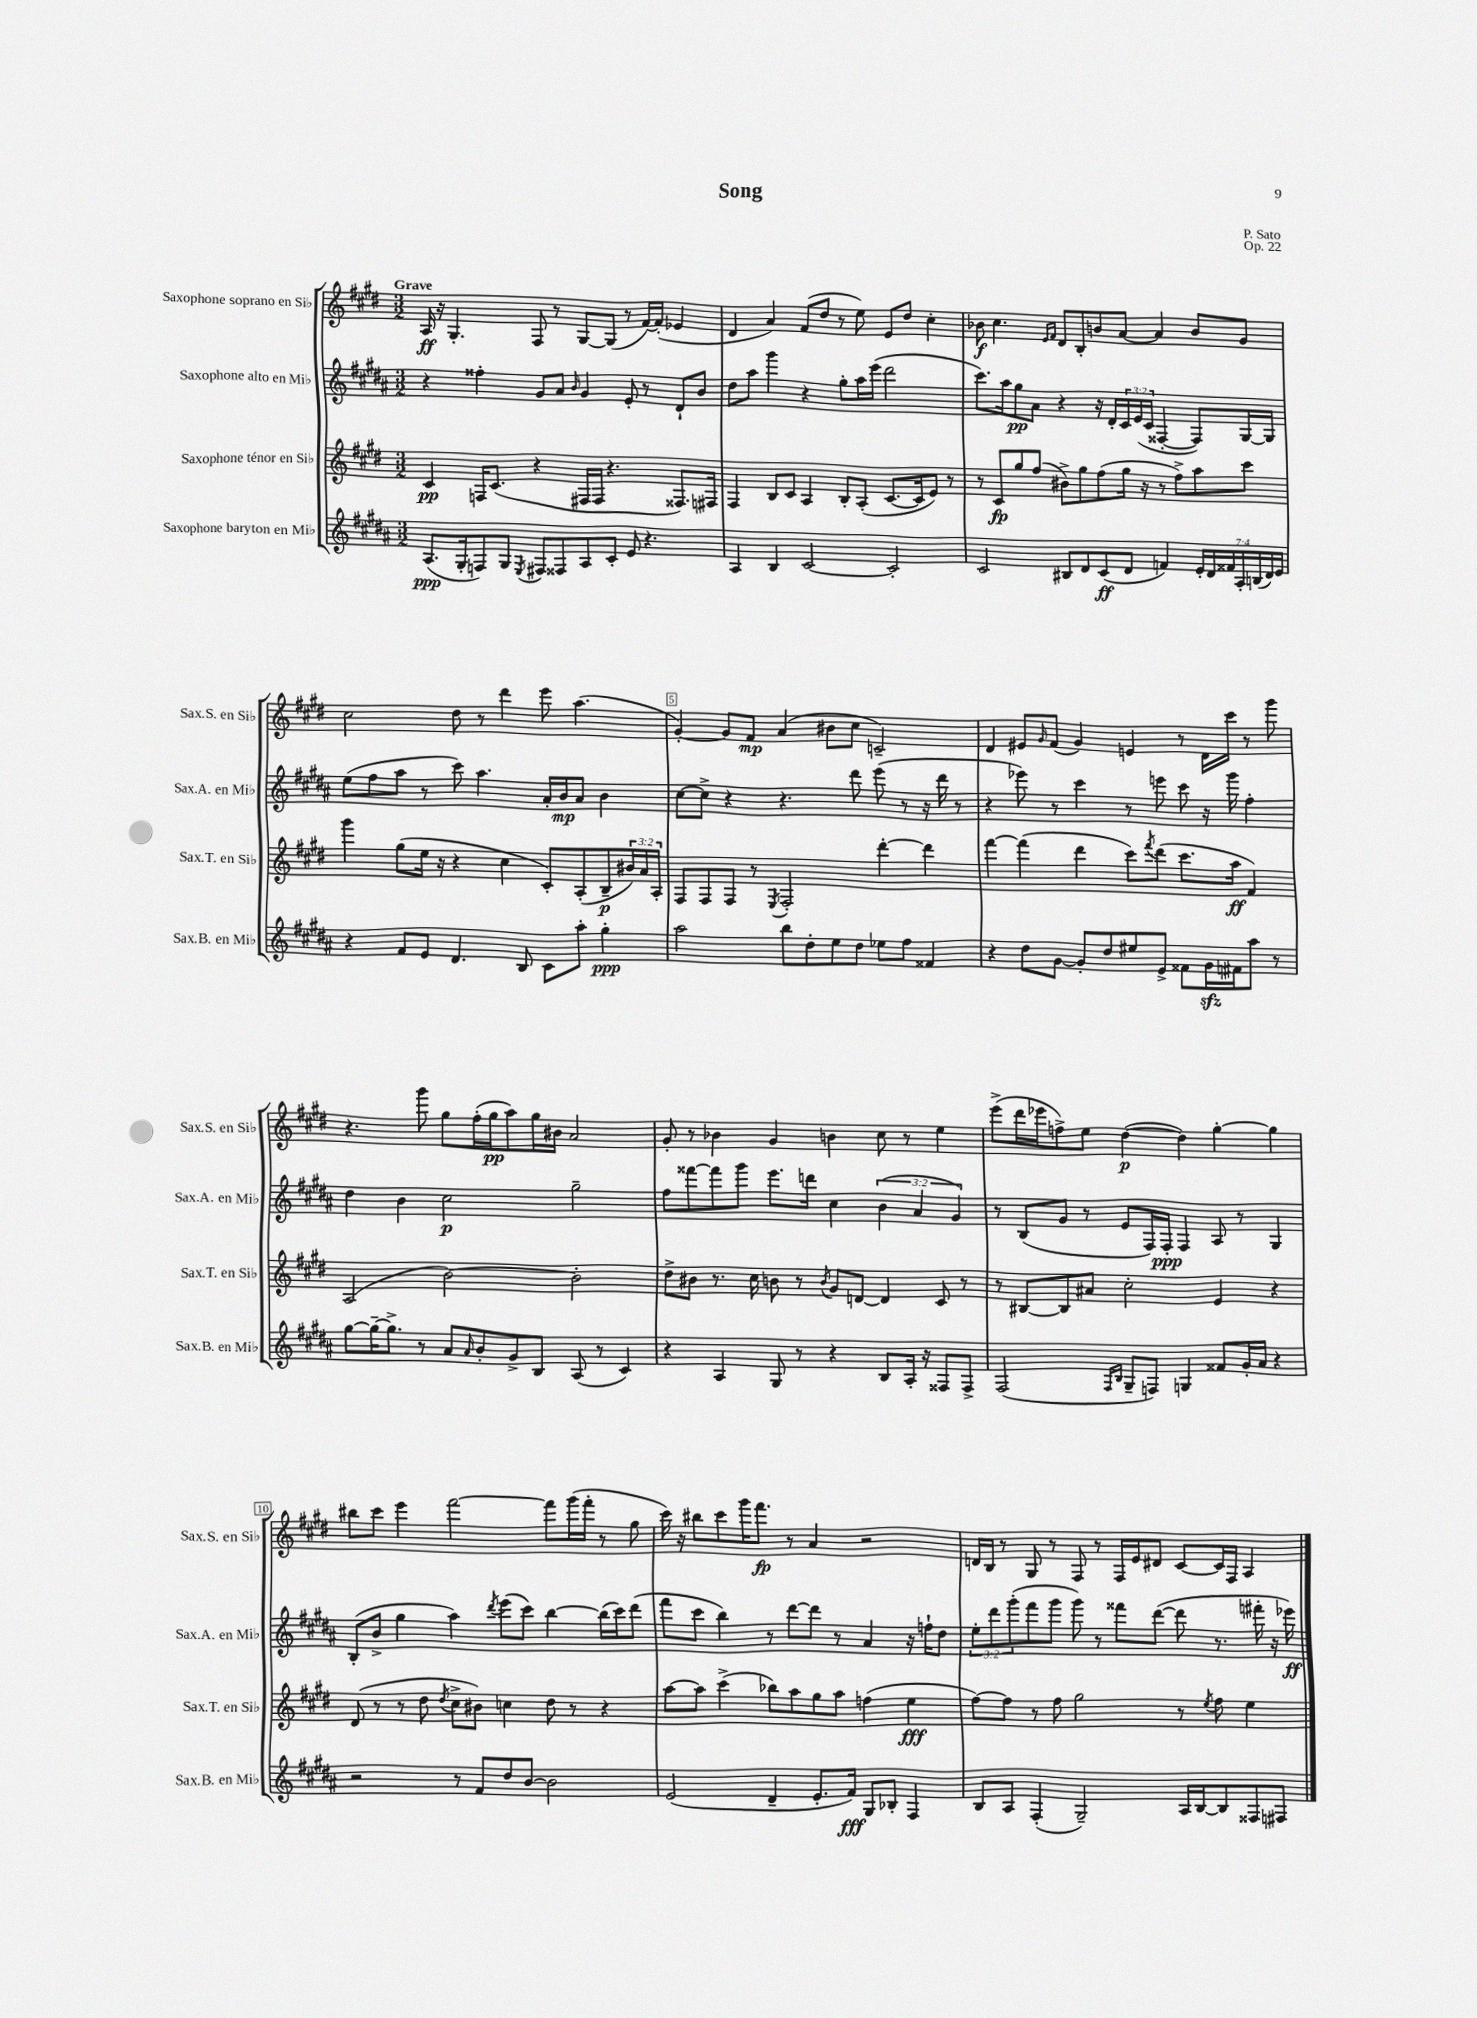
\header { title = "Song" composer = "P. Sato" opus = "Op. 22" }
<<
\new StaffGroup <<
\new Staff = "s0" \with { instrumentName = "Saxophone soprano en Sib" shortInstrumentName = "Sax.S. en Sib" } {
    \clef treble \key e \major \numericTimeSignature \time 3/2 \tempo "Grave"
    a16\ff r16 gis4.-. fis8 r8 gis8~ gis8( r8 fis'16~) fis'16-.( ees'4 |
    dis'4 a'4) fis'8( dis''8 r8 e''8) e'8 dis''8 cis''4-. |
    bes'8\f cis''4. \grace { e'16 fis'16 } dis'8 b8-. b'8 a'8~ a'4 b'8 gis'8 |
    cis''2 dis''8 r8 dis'''4 e'''8 a''4.( |
    gis'4~-.) gis'8 fis'8\mp a'4( bis'8 cis''8 c'2--) |
    dis'4 eis'8 \grace { gis'16 } fis'8( gis'4) e'4 r8 dis'16 cis'''16 r8 gis'''8 |
    r4. gis'''8 gis''8 fis''16-.( gis''16\pp a''8) gis''16 bis'16 a'2 |
    gis'8-. r8 bes'4 gis'4 b'4 cis''8 r8 e''4 |
    e'''8->( dis'''16 ees'''16 f''8->) e''8 dis''4~\p( dis''4) gis''4~-. gis''4 |
    bis''8 cis'''8 e'''4 fis'''2~ fis'''8 gis'''16( fis'''16-. r8 gis''8 |
    cis'''16) r16 bis''8 cis'''8 gis'''16 fis'''8.\fp r8 a'4 r2 |
    d'16 b16 r8 gis8 r8 fis8 r8 fis16 e'16 dis'8 cis'8~ cis'16 fis16 a4 \bar "|." |
}
\new Staff = "s1" \with { instrumentName = "Saxophone alto en Mib" shortInstrumentName = "Sax.A. en Mib" } {
    \clef treble \key b \major \numericTimeSignature \time 3/2 \override Staff.TupletNumber.text = #tuplet-number::calc-fraction-text
    r4 fisis''4-. gis'8 ais'8 \grace { b'16 } gis'4 e'8-. r8 dis'8-! b'8 |
    dis''8 ais''8 gis'''4 r4 gis''8-. ais''16 e'''16( dis'''2 |
    cis'''8.) ais''16 gis''8\pp ais'8 r4 r16 dis'16-. \tuplet 3/2 { cis'16 e'16( cis'16 } fisis4~-. fisis8) gis16~ gis16 |
    e''8( fis''8 ais''8 r8 cis'''8) ais''4. ais'16-. b'16\mp ais'8 b'4 |
    cis''8~ cis''8-> r4 r4. dis'''8 e'''8( r8 r16 dis'''16 r8 |
    r4 ees'''8) r8 cis'''4 r8 e'''8 cis'''8 r16 gis'''16 fis''4-. |
    dis''4 b'4 cis''2\p gis''2-- |
    fis''8 fisis'''8~ fisis'''8 gis'''8 e'''8. d'''16 cis''4 \tuplet 3/2 { b'4( ais'4 gis'4) } |
    r8 b8( gis'8 r8 e'8 fis16) fis16-.\ppp fis4 ais8 r8 gis4 |
    b8-.( b'8-> gis''4 ais''4) \acciaccatura { dis'''8 } e'''8( cis'''8) b''4~ b''16( cis'''16) dis'''8( |
    fis'''8 cis'''8 b''4) r8 dis'''8~ dis'''8 r8 ais'4 r16 f''16-! dis''8 |
    \tuplet 3/2 { e''8-. dis'''8 gis'''8-.( } fis'''8 gis'''8 gis'''8) r8 fisis'''8 dis'''8~( dis'''8 r8. fis'''16-. r16 ees'''16\ff) \bar "|." |
}
\new Staff = "s2" \with { instrumentName = "Saxophone ténor en Sib" shortInstrumentName = "Sax.T. en Sib" } {
    \clef treble \key e \major \numericTimeSignature \time 3/2 \override Staff.TupletNumber.text = #tuplet-number::calc-fraction-text
    cis'4\pp f16 cis'8.( r4 fis16 fis16 r4. fisis8.) fis16 |
    fis4 b8 cis'8 a4 b8-. a8-.( cis'8.~ cis'16 e'8) r8 |
    r8 cis'8\fp gis''8 fis''8( bis'8->) gis''8 fis''8( gis''16 r16 r8 fis''8->) a''8 cis'''8 |
    gis'''4 gis''8( e''16 r16 r4 cis''4 cis'8-.) a8-.( b8--\p \tuplet 3/2 { bis'16) a'16 a16-. } |
    fis8 fis8 fis8 r8 \acciaccatura { e8 } fis2-. dis'''4~-. dis'''4 |
    fis'''4~ fis'''4( dis'''4 cis'''8) \acciaccatura { fis'''8 } dis'''8( cis'''8. a''16\ff fis'4) |
    a2( b'2~) b'2-. |
    dis''8-> bis'8 r8. cis''16 b'8 r8 \acciaccatura { b'8 } gis'8 d'8~ d'4 cis'8 r8 |
    r8 bis8~ bis8 ais'8 cis''2-. e'4 r4 |
    dis'8( r8 r8 dis''8 \acciaccatura { dis''8 } cis''8-> bis'8) c''4 dis''8 r8 r4 |
    a''8~ a''8 cis'''4->( bes''8) a''8 gis''8 a''8 f''4( e''4\fff |
    fis''8~) fis''8 r8 fis''8 gis''2 r8 \acciaccatura { e''8 } fis''8 e''4 \bar "|." |
}
\new Staff = "s3" \with { instrumentName = "Saxophone baryton en Mib" shortInstrumentName = "Sax.B. en Mib" } {
    \clef treble \key b \major \numericTimeSignature \time 3/2 \override Staff.TupletNumber.text = #tuplet-number::calc-fraction-text
    ais8.\ppp( gis16-. f8) gis8 \acciaccatura { e8 } fis8 fisis8 ais8 cis'8-. e'8 r4. |
    ais4 b4 cis'2~ cis'2-. |
    cis'2 bis8 dis'8 cis'8\ff( dis'8 f'4) \tuplet 7/4 { e'16-. dis'16 fisis'16 ais16-. b16( dis'16) e'16 } |
    r4 fis'8 e'8 dis'4. b8 cis'8 ais''8-. gis''4-.\ppp |
    ais''2 b''8 dis''8-. e''8 dis''8 ees''8 fis''8 fisis'4 |
    r4 dis''8 gis'8~ gis'8-. dis''8 eis''8 e'8-> fisis'8 gis'16\sfz fis'16 ais''8 r8 |
    gis''8~ gis''16~-- gis''8.-> r8 ais'8 \grace { ais'16 } b'8-. gis'8-> b8 ais8( r8 cis'4) |
    r4 ais4 gis8 r8 r4 b8 ais16-. r16 fisis8 fisis8-> |
    fis2( \grace { fis16 b16 } gis8-- f8) g4 fisis'8 gis'16-. ais'16 r4 |
    r2 r8 fis'8 dis''8 b'8~ b'2 |
    e'2( dis'4-- e'8.-. fis'16\fff) gis8 bes8-. fis4 |
    b8 ais8 fis4-.( gis2--) ais16 b16~ b8 fisis8 fis8 \bar "|." |
}
>>
>>
\layout { \context { \Score \override BarNumber.break-visibility = ##(#f #t #t) barNumberVisibility = #(every-nth-bar-number-visible 5) \override BarNumber.stencil = #(make-stencil-boxer 0.1 0.3 ly:text-interface::print) } }
